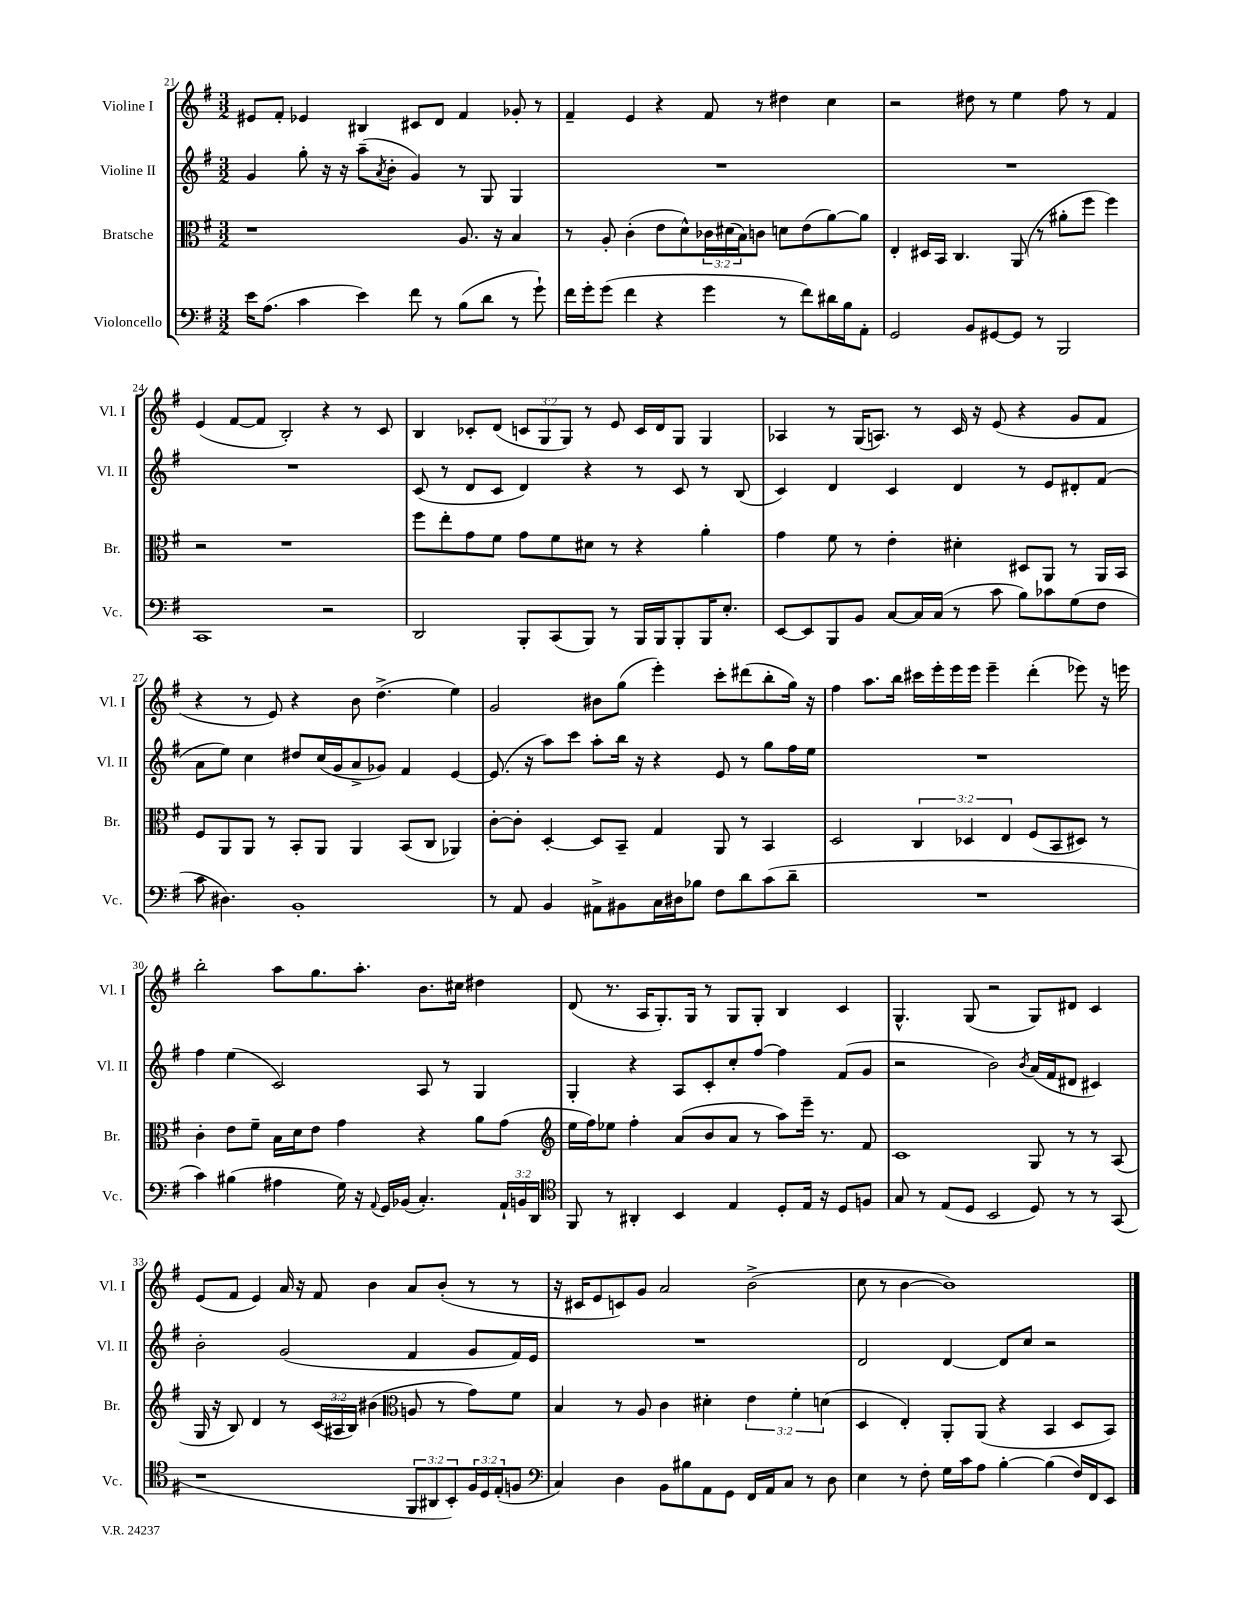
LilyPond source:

<<
\new StaffGroup <<
\new Staff = "s0" \with { instrumentName = "Violine I" shortInstrumentName = "Vl. I" } {
    \clef treble \key g \major \numericTimeSignature \time 3/2 \override Staff.TupletNumber.text = #tuplet-number::calc-fraction-text
    eis'8 fis'8-. ees'4 bis4 cis'8 d'8 fis'4 ges'8-. r8 |
    fis'4-- e'4 r4 fis'8 r8 dis''4 c''4 |
    r2 dis''8 r8 e''4 fis''8 r8 fis'4 |
    e'4( fis'8~ fis'8 b2-.) r4 r8 c'8 |
    b4 ces'8-. d'8( \tuplet 3/2 { c'8 g8 g8) } r8 e'8 c'16 d'16 g8 g4 |
    aes4 r8 g16( a8.) r8 c'16 r16 e'8( r4 g'8 fis'8 |
    r4 r8 e'8) r4 b'8 d''4.->( e''4) |
    g'2 bis'8 g''8( e'''4-.) c'''8-. dis'''8( b''8-. g''16) r16 |
    fis''4 a''8. b''16 cis'''16 e'''16-. e'''16 e'''16 e'''4-- d'''4-.( ees'''8) r16 e'''16 |
    b''2-. a''8 g''8. a''8.-. b'8. cis''16 dis''4 |
    d'8( r8. a16 g8.-.) g16 r8 g8 g8-. b4 c'4 |
    g4.-^ g8( r2 g8) dis'8 c'4 |
    e'8( fis'8 e'4) a'16 r16 fis'8 b'4 a'8 b'8-.( r8 r8 |
    r16 cis'16 e'8 c'8) g'8 a'2 b'2->( |
    c''8 r8 b'4~ b'1) \bar "|." |
}
\new Staff = "s1" \with { instrumentName = "Violine II" shortInstrumentName = "Vl. II" } {
    \clef treble \key g \major \numericTimeSignature \time 3/2
    g'4 g''8-. r16 r16 a''8--( \acciaccatura { a'8 } b'8-. g'4) r8 g8 g4 |
    R1. |
    R1. |
    R1. |
    c'8( r8 d'8 c'8 d'4) r4 r8 c'8 r8 b8( |
    c'4) d'4 c'4 d'4 r8 e'8 dis'8-. fis'8( |
    a'8 e''8) c''4 dis''8 c''16( g'16 a'8-> ges'8) fis'4 e'4~ |
    e'8.( r16 a''8) c'''8 a''8-. b''16 r16 r4 e'8 r8 g''8 fis''16 e''16 |
    R1. |
    fis''4 e''4( c'2) a8 r8 g4 |
    g4-. r4 a8 c'8-. c''8-. fis''8~ fis''4 fis'8( g'8 |
    r2 b'2) \acciaccatura { b'8 } a'16( fis'16 dis'8 cis'4) |
    b'2-. g'2( fis'4 g'8 fis'16) e'16 |
    R1. |
    d'2 d'4~ d'8 c''8 r2 \bar "|." |
}
\new Staff = "s2" \with { instrumentName = "Bratsche" shortInstrumentName = "Br." } {
    \clef alto \key g \major \numericTimeSignature \time 3/2 \override Staff.TupletNumber.text = #tuplet-number::calc-fraction-text
    r1 a8. r16 b4 |
    r8 a8-. c'4-.( e'8 d'8-^) \tuplet 3/2 { ces'16 dis'16( b16) } c'8 d'8 e'8( a'8~) a'8 |
    e4-. dis16 b,16 c4. a,8( r8 ais'8-. fis''8 fis''4) |
    r2 r1 |
    fis''8 e''8-. g'8 fis'8 g'8 fis'8 dis'8 r8 r4 a'4-. |
    g'4 fis'8 r8 e'4-. dis'4-. dis8 a,8 r8 a,16 b,16 |
    fis8 a,8 a,8 r8 b,8-. a,8 a,4 b,8( c8 aes,4) |
    c'8~-. c'8-. d4~-. d8 b,8-- g4 a,8 r8 b,4 |
    d2 \tuplet 3/2 { c4 des4 e4 } fis8( b,8 dis8) r8 |
    c'4-. e'8 fis'8-- b16 d'16 e'8 g'4 r4 a'8 g'8( |
    \clef treble e''16 fis''16) ees''8 fis''4-. a'8( b'8 a'8 r8 a''8) e'''16-- r8. fis'8 |
    c'1 g8 r8 r8 a8( |
    g16 r16 b8) d'4 r8 \tuplet 3/2 { c'16( ais16 b16) } bis'4( \clef alto a8 r8 g'8) fis'8 |
    b4 r8 a8 c'4 dis'4-. \tuplet 3/2 { e'4 fis'4-. d'4( } |
    d4 e4-.) a,8-. a,8( r4 b,4 d8 b,8) \bar "|." |
}
\new Staff = "s3" \with { instrumentName = "Violoncello" shortInstrumentName = "Vc." } {
    \clef bass \key g \major \numericTimeSignature \time 3/2 \override Staff.TupletNumber.text = #tuplet-number::calc-fraction-text
    e'16 a8.( c'4 e'4) fis'8 r8 b8( d'8 r8 g'8-!) |
    fis'16 g'16-. g'8( fis'4 r4 g'4 r8 fis'8) dis'16 b16 a,8-. |
    g,2 b,8 gis,8~ gis,8 r8 b,,2 |
    c,1 r2 |
    d,2 b,,8-. c,8( b,,8) r8 b,,16 b,,16 b,,8-. b,,16 e8.-. |
    e,8~ e,8 b,,8 b,8 c8~ c16 c16( r8 c'8 b8) ces'8 g8( fis8 |
    c'8 dis4.) b,1-. |
    r8 a,8 b,4 ais,8-> bis,8 c16 dis16 bes8 fis8 d'8 c'8( d'8-- |
    R1. |
    c'4) bis4( ais4 g16) r16 \appoggiatura { a,8 } g,16 bes,16( c4.-.) \tuplet 3/2 { a,16-! b,16 d,16 } |
    \clef tenor fis,8 r8 ais,4-. b,4 e4 d8-. e16 r16 d8 f8 |
    g8 r8 e8( d8 b,2 d8) r8 r8 g,8( |
    r1 \tuplet 3/2 { fis,8 ais,8 b,8-.) } \tuplet 3/2 { fis16 d16 e16-.( } f8 |
    \clef bass c4) d4 b,8 bis8 a,8 g,8 fis,16 a,16 c8 r8 d8 |
    e4 r8 fis8-. g16 c'16 a8 b4~-. b4( fis16) fis,16 e,8 \bar "|." |
}
>>
>>
\layout { \context { \Score currentBarNumber = #21 } }
